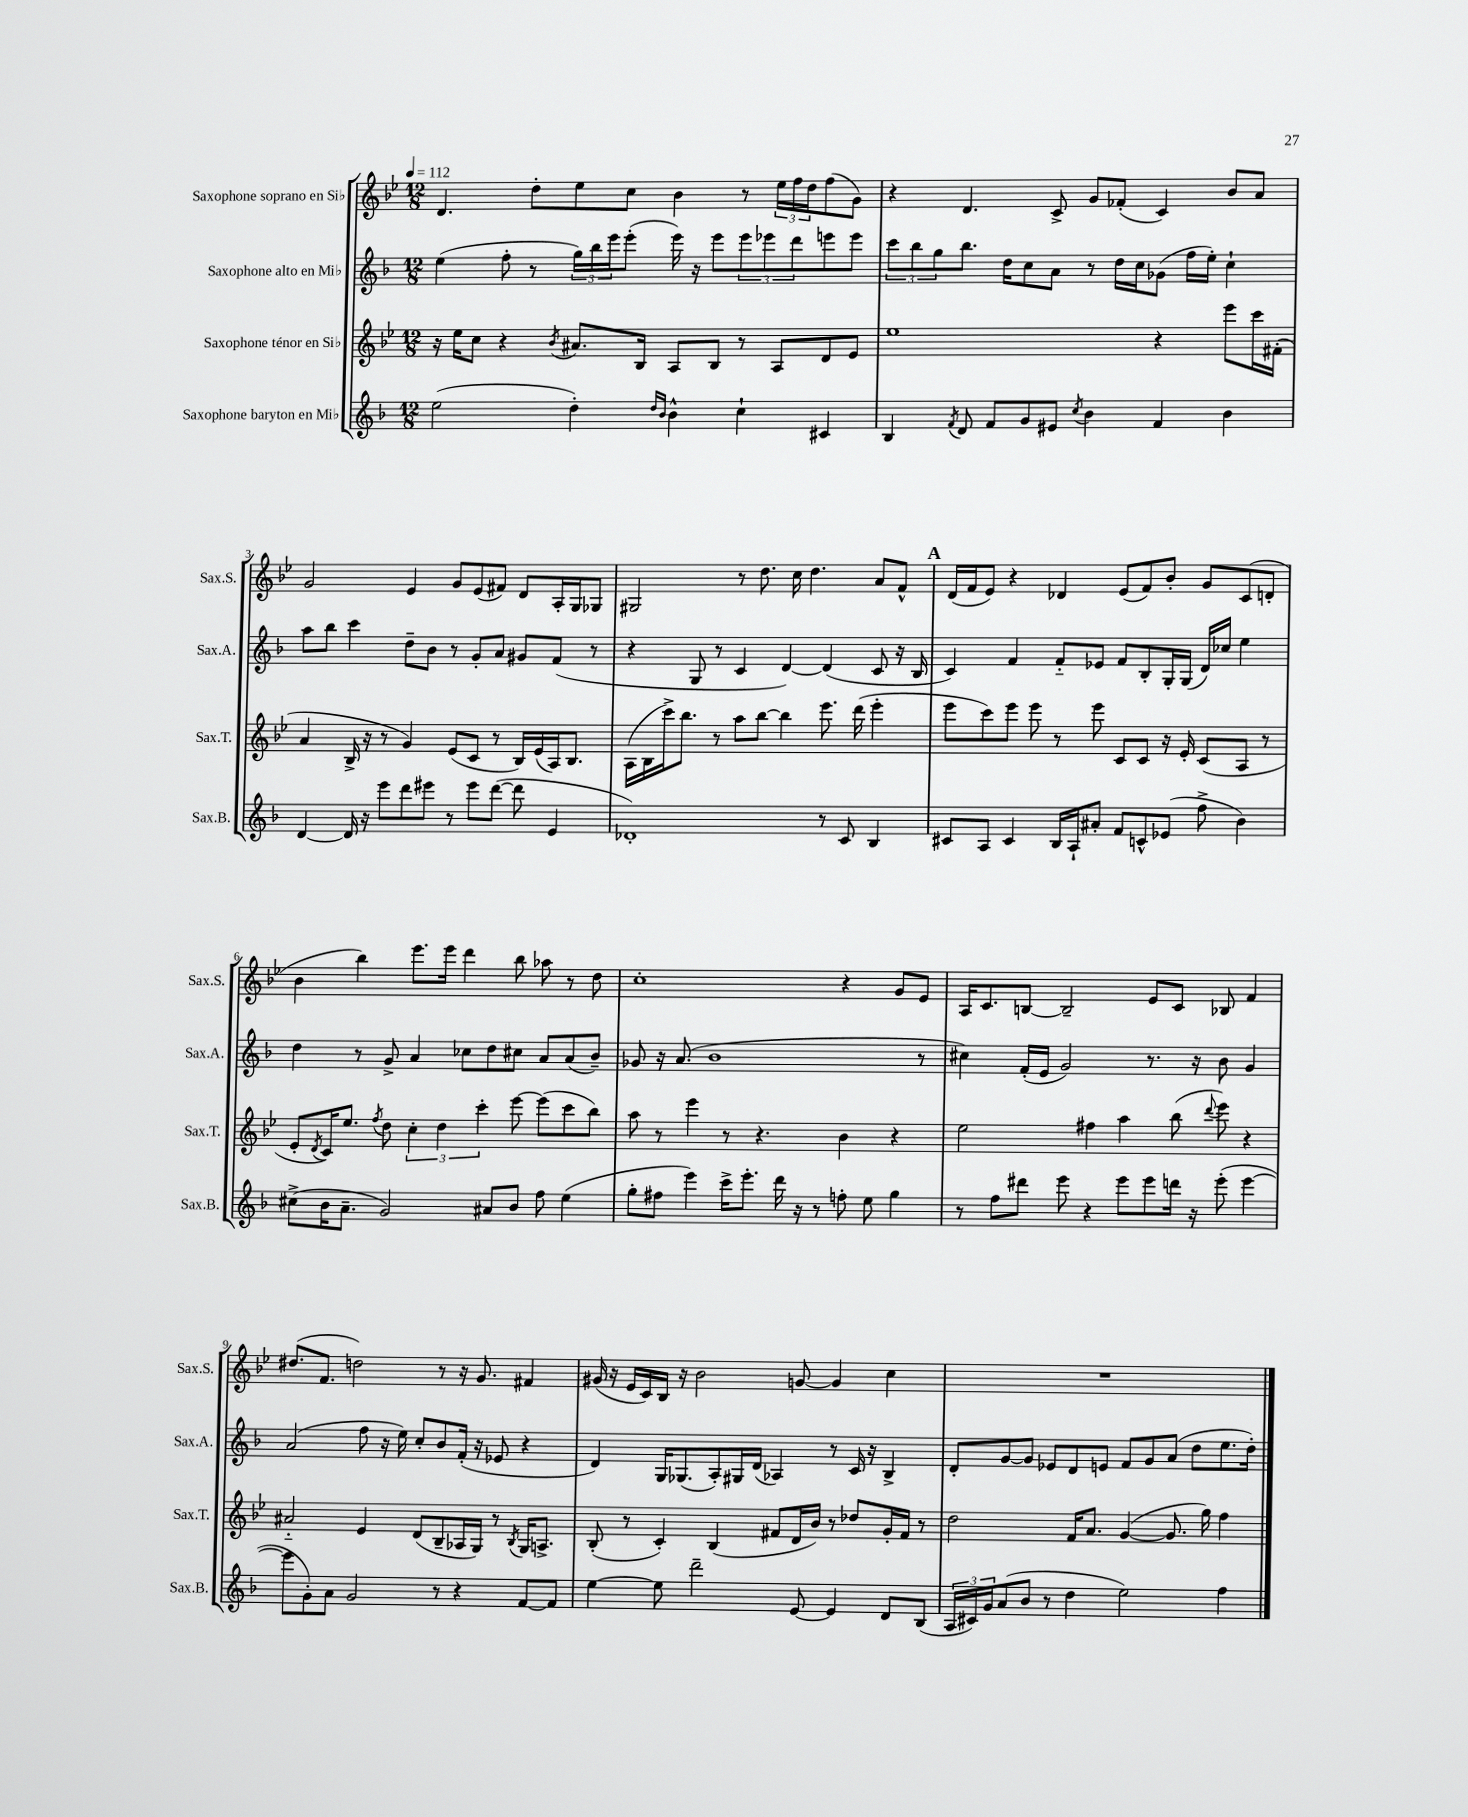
<<
\new StaffGroup <<
\new Staff = "s0" \with { instrumentName = "Saxophone soprano en Sib" shortInstrumentName = "Sax.S." } {
    \clef treble \key bes \major \numericTimeSignature \time 12/8 \tempo 4 = 112
    d'4. d''8-. ees''8 c''8 bes'4 r8 \tuplet 3/2 { ees''16 f''16 d''16 } f''8( g'8) |
    r4 d'4. c'8-> g'8 fes'8-.( c'4) bes'8 a'8 |
    g'2 ees'4 g'8 ees'8( fis'8) d'8 a16-. g16 ges8 |
    gis2 r8 d''8. c''16 d''4. a'8 f'8-^ |
    \mark \markup { \bold "A" } d'16( f'16 ees'8) r4 des'4 ees'8( f'8) bes'8-. g'8 c'8( d'8-. |
    bes'4 bes''4) ees'''8. ees'''16 d'''4 bes''8 aes''8 r8 d''8 |
    c''1-. r4 g'8 ees'8 |
    a16 c'8. b8~ b2-- ees'8 c'8 bes8 f'4 |
    dis''8.( f'8. d''2) r8 r16 g'8. fis'4 |
    gis'16( r16 ees'16 c'16) bes16 r16 bes'2 g'8~ g'4 c''4 |
    R1. \bar "|." |
}
\new Staff = "s1" \with { instrumentName = "Saxophone alto en Mib" shortInstrumentName = "Sax.A." } {
    \clef treble \key f \major \numericTimeSignature \time 12/8
    e''4( f''8-. r8 \tuplet 3/2 { g''16) bes''16 e'''16 } e'''8-.( e'''16) r16 e'''8 \tuplet 3/2 { e'''8 ees'''8 d'''8 } e'''8 e'''8 |
    \tuplet 3/2 { c'''8 bes''8 g''8 } bes''8. d''16 c''8 a'8 r8 d''16 c''16 ges'8( f''16 e''16-.) c''4-! |
    a''8 bes''8 c'''4 d''8-- bes'8 r8 g'8-. a'8 gis'8 f'8( r8 |
    r4 g8 r8 c'4 d'4~) d'4( c'8 r16 bes16 |
    \mark \markup { \bold "A" } c'4) f'4 f'8-_ ees'8 f'8 bes8-. g16-. g16( d'16) ces''16 e''4 |
    d''4 r8 g'8-> a'4 ces''8 d''8 cis''8 a'8 a'8( bes'8--) |
    ges'8 r16 a'8.( bes'1 r8 |
    cis''4) f'16-.( e'16 g'2) r8. r16 bes'8 g'4 |
    a'2( f''8 r16 e''16) c''8-. bes'8 f'16-.( r16 ees'8 r4 |
    d'4) g16 ges8.( a8-.) gis16 d'16( aes4) r8 c'16 r16 bes4-> |
    d'8-. g'8~ g'8 ees'8 d'8 e'8 f'8 g'8 a'8( d''8 e''8. d''16-.) \bar "|." |
}
\new Staff = "s2" \with { instrumentName = "Saxophone ténor en Sib" shortInstrumentName = "Sax.T." } {
    \clef treble \key bes \major \numericTimeSignature \time 12/8
    r16 ees''16 c''8 r4 \acciaccatura { bes'8 } ais'8. bes16 a8 bes8 r8 a8 d'8 ees'8 |
    ees''1 r4 ees'''8 c'''16 fis'16-.( |
    a'4 bes16-> r16 r8 g'4) ees'8( c'8 r8 bes16) ees'16( a16) bes8. |
    a16( bes16 c'''16->) bes''8. r8 a''8 bes''8~ bes''4 ees'''8. d'''16( ees'''4-. |
    \mark \markup { \bold "A" } ees'''8 c'''8) ees'''8 ees'''8 r8 ees'''8 c'8 c'8 r16 ees'16-. c'8( a8 r8 |
    ees'8-. \acciaccatura { d'8 } c'16) ees''8. \acciaccatura { f''8 } d''8 \tuplet 3/2 { c''4-. d''4 c'''4-. } ees'''8~ ees'''8( c'''8 bes''8) |
    a''8 r8 ees'''4 r8 r4. bes'4 r4 |
    ees''2 fis''4 a''4 bes''8( \appoggiatura { d'''8 } ees'''8) r4 |
    ais'2-_ ees'4 d'8( bes8-- aes16 g16) r8 \acciaccatura { bes8 } g16 a8.-> |
    bes8-.( r8 c'4-.) bes4( fis'8 d'16 bes'16) r8 des''8 g'16-. fis'16 r8 |
    d''2 f'16 a'8. g'4~( g'8. g''16) f''4 \bar "|." |
}
\new Staff = "s3" \with { instrumentName = "Saxophone baryton en Mib" shortInstrumentName = "Sax.B." } {
    \clef treble \key f \major \numericTimeSignature \time 12/8
    e''2( d''4-.) \grace { d''16 bes'16 } bes'4-^ c''4-! cis'4 |
    bes4 \acciaccatura { f'8 } d'8 f'8 g'8 eis'8 \acciaccatura { c''8 } bes'4 f'4 bes'4 |
    d'4~ d'16 r16 e'''8 d'''8 eis'''8 r8 eis'''8 d'''8~( d'''8 e'4 |
    des'1-.) r8 c'8 bes4 |
    \mark \markup { \bold "A" } cis'8 a8 cis'4 bes16 a16-! ais'8-. f'8 c'8-^ ees'8( f''8-> bes'4) |
    cis''8->( bes'16 a'8.-- g'2) ais'8 bes'8 f''8 e''4( |
    g''8-. fis''8 e'''4) c'''16-> e'''8.-. d'''16 r16 r8 f''8-. e''8 g''4 |
    r8 f''8 dis'''8 e'''8 r4 e'''8 e'''8 d'''16 r16 e'''8-.( e'''4~ |
    e'''8 g'8-.) a'8 g'2 r8 r4 f'8~ f'8 |
    e''4~ e''8 d'''2-- e'8~ e'4 d'8 bes8( |
    \tuplet 3/2 { a16 cis'16) g'16 } a'8( bes'8 r8 d''4 e''2) f''4 \bar "|." |
}
>>
>>
